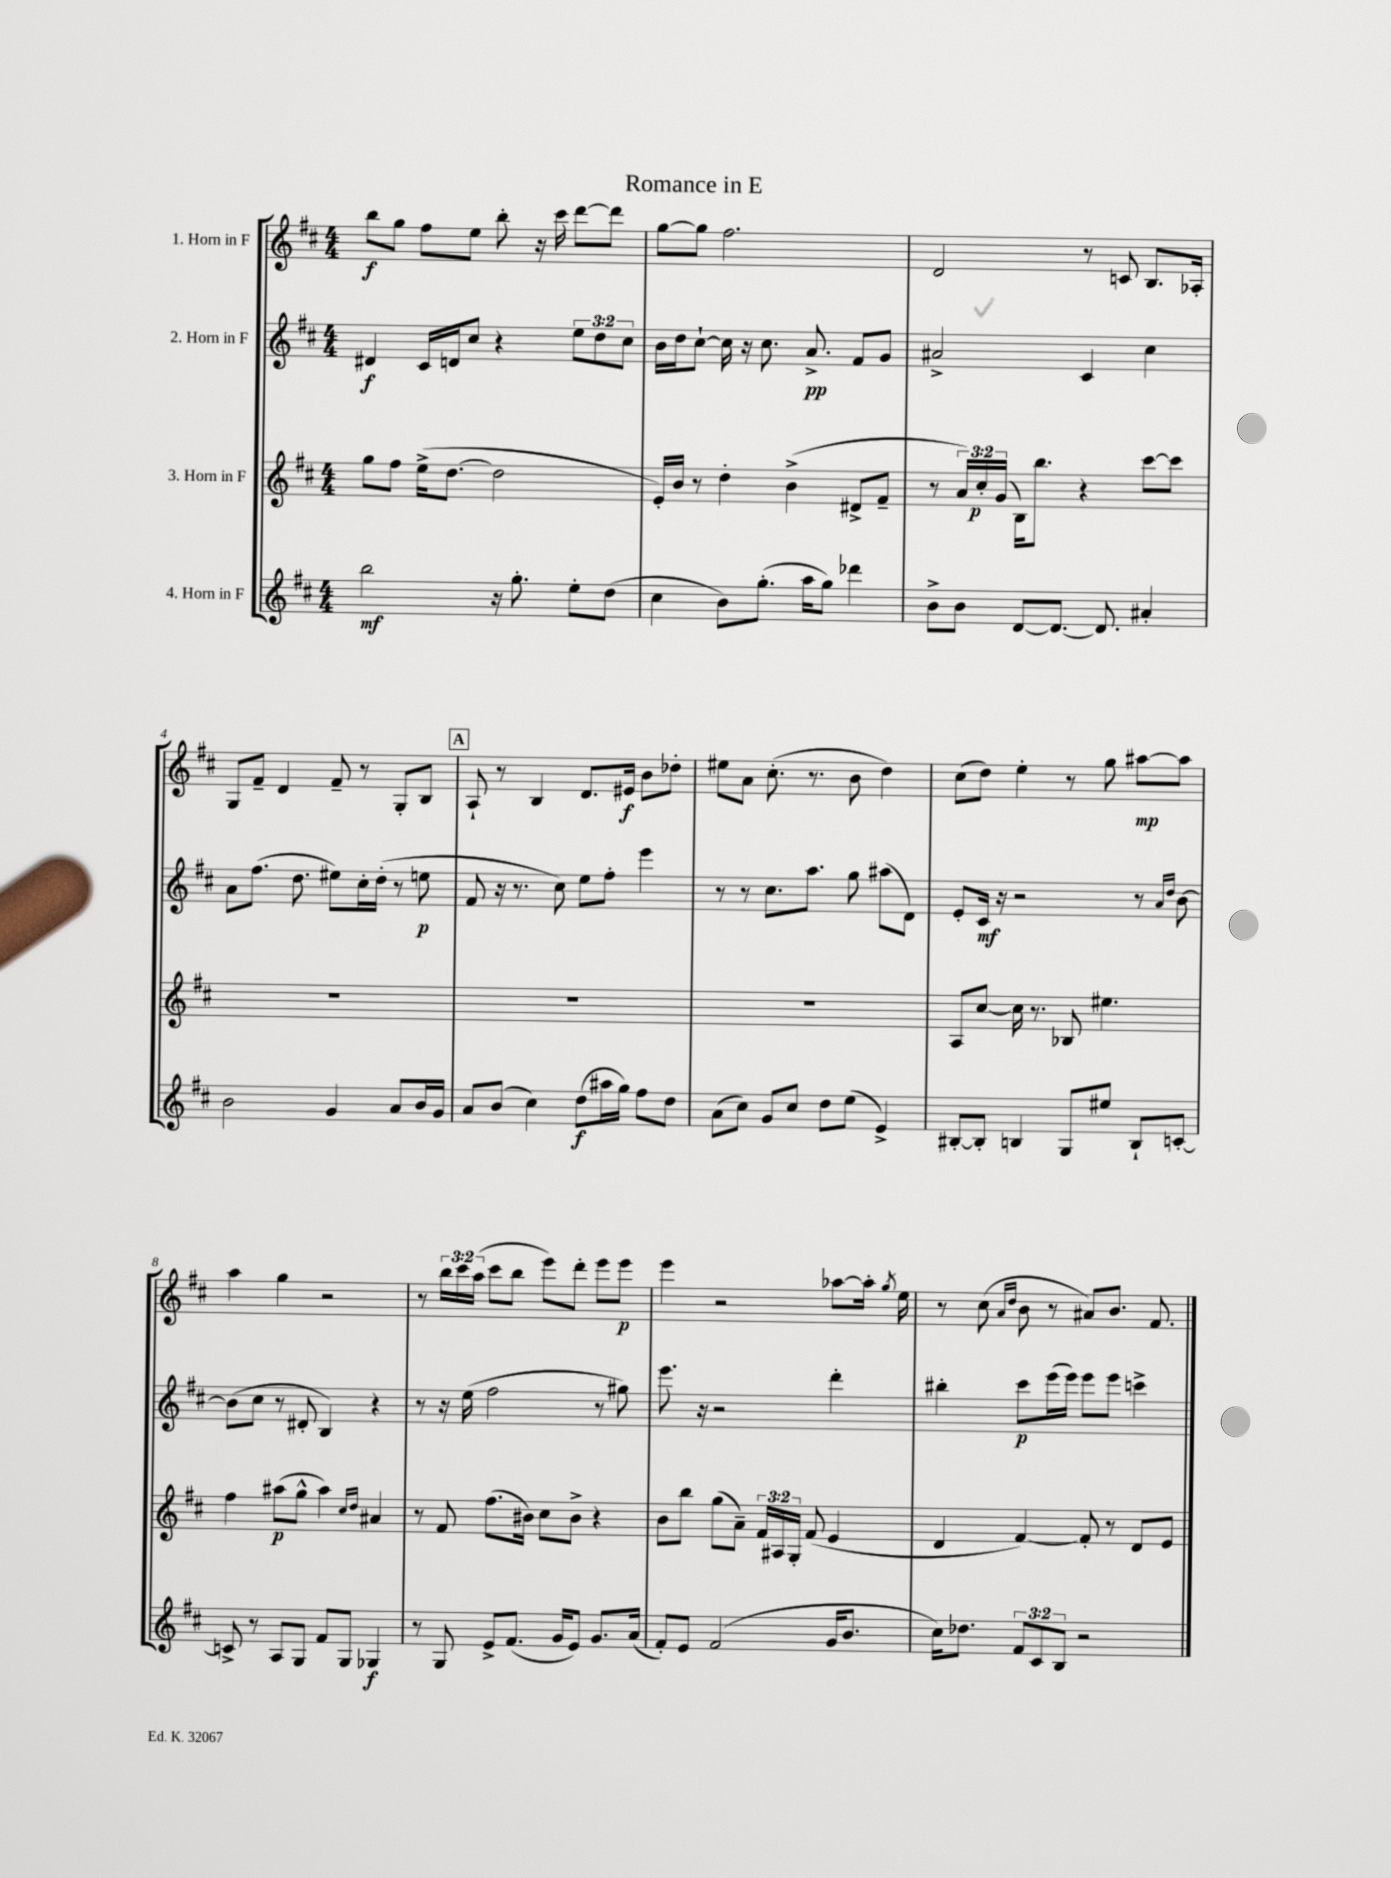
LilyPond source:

\header { title = "Romance in E" }
<<
\new StaffGroup <<
\new Staff = "s0" \with { instrumentName = "1. Horn in F" } {
    \clef treble \key d \major \numericTimeSignature \time 4/4 \override Staff.TupletNumber.text = #tuplet-number::calc-fraction-text
    \autoBeamOff b''8[\f g''8] fis''8[ e''8] b''8-. r16 cis'''16 d'''8[~ d'''8] |
    g''8[~ g''8] fis''2. |
    d'2 r8 c'8 b8.[ aes16]-. |
    g8[ fis'8]-- d'4 fis'8-- r8 g8[-. b8] |
    \mark \markup { \box "A" } a8-! r8 b4 d'8.[ eis'16]\f b'8[ des''8]-. |
    eis''8[ a'8] cis''8.-.( r8. b'8 d''4) |
    cis''8[( d''8]) e''4-. r8 g''8 ais''8[~\mp ais''8] |
    a''4 g''4 r2 |
    r8 \tuplet 3/2 { b''16[ cis'''16 a''16]( } cis'''8[ b''8] e'''8[) d'''8]-. e'''8[ e'''8]\p |
    e'''4 r2 aes''8[~ aes''16]-. \acciaccatura { g''8 } e''16 |
    r8 cis''8( \grace { a'16[ d''16] } b'8 r8 ais'8[) b'8.] fis'8. \bar "|." |
}
\new Staff = "s1" \with { instrumentName = "2. Horn in F" } {
    \clef treble \key d \major \numericTimeSignature \time 4/4 \override Staff.TupletNumber.text = #tuplet-number::calc-fraction-text
    \autoBeamOff dis'4\f cis'16[ d'16 cis''8] r4 \tuplet 3/2 { e''8[ d''8 cis''8] } |
    b'16[ d''16 cis''8]~-! cis''16 r16 cis''8. a'8.->\pp fis'8[ g'8] |
    ais'2-> cis'4 cis''4 |
    a'8[ fis''8.]( d''8. eis''8[) cis''16-. d''16]-.( r8 e''8\p |
    \mark \markup { \box "A" } fis'8 r16 r8. cis''8) e''8[ fis''8]-. e'''4 |
    r8 r8 cis''8.[ a''8.] g''8 ais''8[( d'8]) |
    e'8[-. cis'16]\mf r16 r2 r8 \grace { a'16[ d''16] } b'8~ |
    b'8[( cis''8] r8 dis'8-. b4) r4 |
    r8 r16 e''16( fis''2 r8 gis''8) |
    e'''8. r16 r2 d'''4-. |
    bis''4-. cis'''8[\p e'''16( e'''16]) e'''8[ e'''8] c'''4-> \bar "|." |
}
\new Staff = "s2" \with { instrumentName = "3. Horn in F" } {
    \clef treble \key d \major \numericTimeSignature \time 4/4 \override Staff.TupletNumber.text = #tuplet-number::calc-fraction-text
    \autoBeamOff g''8[ fis''8] e''16[->( d''8.]~ d''2 |
    e'16[-.) b'16] r8 d''4-. b'4->( dis'8[-> fis'8]-- |
    r8 \tuplet 3/2 { a'16[) cis''16-.\p g'16]( } b16[) b''8.] r4 cis'''8[~ cis'''8] |
    R1 |
    \mark \markup { \box "A" } R1 |
    R1 |
    a8[ cis''8]~ cis''16 r8. bes8 eis''4. |
    fis''4 ais''8[\p( g''8]-^ ais''4) \grace { cis''16[ d''16] } ais'4 |
    r8 fis'8 fis''8.[( bis'16]) cis''8[ bis'8]-> r4 |
    b'8[ b''8] g''8[( a'8]--) \tuplet 3/2 { fis'16[ ais16 g16]-. } fis'8( e'4 |
    d'4 fis'4~) fis'8-. r8 d'8[ e'8] \bar "|." |
}
\new Staff = "s3" \with { instrumentName = "4. Horn in F" } {
    \clef treble \key d \major \numericTimeSignature \time 4/4 \override Staff.TupletNumber.text = #tuplet-number::calc-fraction-text
    \autoBeamOff b''2\mf r16 g''8.-. e''8[-. d''8]( |
    cis''4 b'8[) g''8.]-.( a''16[ g''8]) des'''4 |
    b'8[-> b'8] d'8[~ d'8.]~ d'8. ais'4-. |
    b'2 g'4 a'8[ b'16 g'16] |
    \mark \markup { \box "A" } a'8[ b'8]( cis''4) d''8[\f( ais''16 g''16]) fis''8[ d''8] |
    a'8[( cis''8]) g'8[ cis''8] d''8[ e''8]( e'4->) |
    bis8[~-. bis8]-. b4 g8[ eis''8] b8[-! c'8]~-. |
    c'8-> r8 a8[ g8] fis'8[ g8] ges4\f |
    r8 g8 e'8[-> fis'8.]( g'16[ e'8]) g'8.[ a'16]( |
    fis'8[-.) e'8] fis'2( g'16[ b'8.] |
    cis''16[) des''8.] \tuplet 3/2 { fis'8[ cis'8 b8] } r2 \bar "|." |
}
>>
>>
